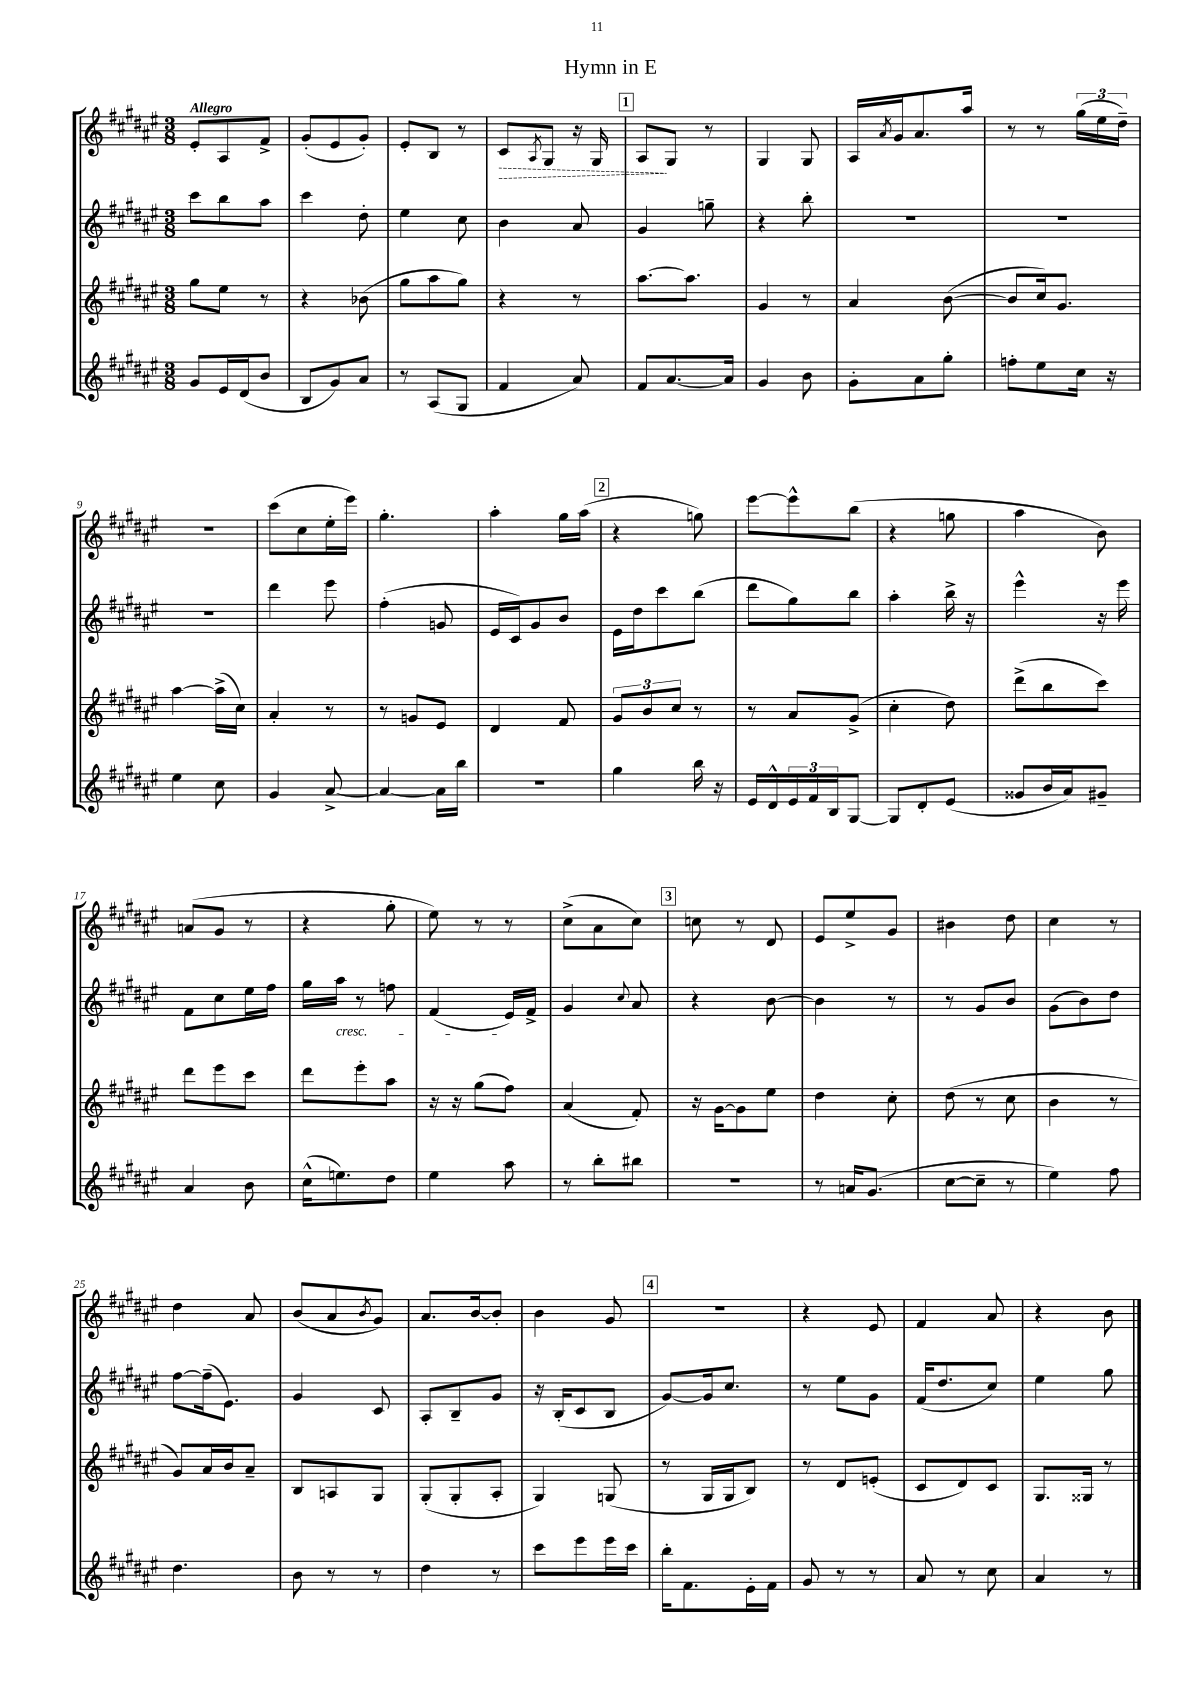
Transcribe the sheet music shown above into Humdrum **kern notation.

**kern	**kern	**kern	**kern	**dynam
*part4	*part3	*part2	*part1	*part1
*staff4	*staff3	*staff2	*staff1	*staff1
*clefG2	*clefG2	*clefG2	*clefG2	*
*k[f#c#g#d#a#e#]	*k[f#c#g#d#a#e#]	*k[f#c#g#d#a#e#]	*k[f#c#g#d#a#e#]	*
*M3/8	*M3/8	*M3/8	*M3/8	*
=1	=1	=1	=1	=1
!	!	!	!LO:TX:a:B:t=Allegro	!
8g#/L	8gg#\L	8ccc#\L	8e#'/L	.
16e#/L	8ee#\J	8bb\	8A#/	.
(16d#/J	.	.	.	.
8b/J	8r	8aa#\J	8f#^/J	.
=2	=2	=2	=2	=2
8B/L	4r	4ccc#\	(8g#'/L	.
8g#/)	.	.	8e#/	.
8a#/J	(8b-X\	8dd#'\	8g#'/J)	.
=3	=3	=3	=3	=3
8r	8gg#\L	4ee#\	8e#'/L	.
(8A#/L	8aa#\	.	8B/J	.
8G#/J	8gg#\J)	8cc#\	8r	.
=4	=4	=4	=4	=4
!	!	!	!	!LO:HP:b
4f#/	4r	4b\	8c#/L	>
.	.	.	8qA#/	.
.	.	.	8G#/J	.
8a#/)	8r	8a#/	16r	.
.	.	.	16G#/	.
!!LO:REH:place=s1:t=1
=5	=5	=5	=5	=5
8f#/L	[8.aa#\L	4g#/	8A#/L	.
[8.a#/	.	.	8G#/J	]
.	8.aa#\J]	.	.	.
.	.	8ggn~\	8r	.
16a#/Jk]	.	.	.	.
=6	=6	=6	=6	=6
4g#/	4g#/	4r	4G#/	.
8b\	8r	8bb'\	8G#/	.
=7	=7	=7	=7	=7
8g#'\L	4a#/	4.r	16A#/LL	.
.	.	.	8qa#/	.
.	.	.	16g#/J	.
8a#\	.	.	8.a#/	.
8gg#'\J	([8b\	.	.	.
.	.	.	16aa#/Jk	.
=8	=8	=8	=8	=8
8ffn'\L	8b/L]	4.r	8r	.
8ee#\	16cc#/k)	.	8r	.
.	8.g#/J	.	.	.
16cc#\Jk	.	.	(24gg#\LL	.
.	.	.	24ee#\	.
16r	.	.	.	.
.	.	.	24dd#~\JJ)	.
!!LO:LB:g=z
=9	=9	=9	=9	=9
4ee#\	[4aa#\	4.r	4.r	.
8cc#\	(16aa#^\LL]	.	.	.
.	16cc#\JJ)	.	.	.
=10	=10	=10	=10	=10
4g#/	4a#'/	4ddd#\	(8ccc#\L	.
.	.	.	8cc#\	.
[8a#^/	8r	8eee#\	16ee#'\L	.
.	.	.	16eee#\JJ)	.
=11	=11	=11	=11	=11
4a#/_	8r	(4ff#'\	4.gg#'\	.
.	8gn/L	.	.	.
16a#\LL]	8e#/J	8gn/	.	.
16bb\JJ	.	.	.	.
=12	=12	=12	=12	=12
4.r	4d#/	16e#/LL	4aa#'\	.
.	.	16c#/J)	.	.
.	.	8g#/	.	.
.	8f#/	8b/J	16gg#\LL	.
.	.	.	(16aa#\JJ	.
!!LO:REH:place=s1:t=2
=13	=13	=13	=13	=13
4gg#\	12g#/L	16e#\LL	4r	.
.	.	16dd#\J	.	.
.	12b/	.	.	.
.	.	8ccc#\	.	.
.	12cc#/J	.	.	.
16bb\	8r	(8bb\J	8ggn\)	.
16r	.	.	.	.
=14	=14	=14	=14	=14
16e#/LL	8r	8ddd#\L	[8eee#\L	.
16d#^^/	.	.	.	.
24e#/	8a#/L	8gg#\)	8eee#^^\]	.
24f#/	.	.	.	.
24B/J	.	.	.	.
[8G#/J	(8g#^/J	8bb\J	(8bb\J	.
=15	=15	=15	=15	=15
8G#/L]	4cc#'\	4aa#'\	4r	.
8d#'/	.	.	.	.
(8e#/J	8dd#\)	16bb^\	8ggn\	.
.	.	16r	.	.
=16	=16	=16	=16	=16
8g##X/L	(8ddd#^\L	4eee#^^\	4aa#\	.
16b/L	8bb\	.	.	.
16a#/J)	.	.	.	.
8g#X~/J	8ccc#\J)	16r	8b\)	.
.	.	16eee#\	.	.
!!LO:LB:g=z
=17	=17	=17	=17	=17
4a#/	8ddd#\L	8f#\L	(8an/L	.
.	8eee#\	8cc#\	8g#/J	.
8b\	8ccc#\J	16ee#\L	8r	.
.	.	16ff#\JJ	.	.
=18	=18	=18	=18	=18
(16cc#^^\KL	8ddd#\L	16gg#\LL	4r	.
!	!	!LO:TX:b:i:t=cresc.	!	!
8.een\)	.	16aa#\JJ	.	.
.	8eee#'\	8r	.	.
8dd#\J	8aa#\J	8ffn\	8gg#'\	.
=19	=19	=19	=19	=19
4ee#\	16r	(4f#/	8ee#\)	.
.	16r	.	.	.
.	(8gg#\L	.	8r	.
8aa#\	8ff#\J)	16e#/LL)	8r	.
.	.	16f#^/JJ	.	.
=20	=20	=20	=20	=20
8r	(4a#/	4g#/	(8cc#^\L	.
8bb'\L	.	.	8a#\	.
.	.	8qqcc#/	.	.
8bb#X\J	8f#'/)	8a#/	8cc#\J)	.
!!LO:REH:place=s1:t=3
=21	=21	=21	=21	=21
4.r	16r	4r	8ccn\	.
.	[16g#\KL	.	.	.
.	8g#\]	.	8r	.
.	8ee#\J	[8b\	8d#/	.
=22	=22	=22	=22	=22
8r	4dd#\	4b\]	8e#/L	.
16an/KL	.	.	8ee#^/	.
(8.g#/J	.	.	.	.
.	8cc#'\	8r	8g#/J	.
=23	=23	=23	=23	=23
[8cc#\L	(8dd#\	8r	4b#X\	.
8cc#~\J]	8r	8g#/L	.	.
8r	8cc#\	8b/J	8dd#\	.
=24	=24	=24	=24	=24
4ee#\)	4b\	(8g#\L	4cc#\	.
.	.	8b\)	.	.
8ff#\	8r	8dd#\J	8r	.
!!LO:LB:g=z
=25	=25	=25	=25	=25
4.dd#\	8g#/L)	[8ff#\L	4dd#\	.
.	16a#/L	(16ff#~\k]	.	.
.	16b/J	8.e#\J)	.	.
.	8a#~/J	.	8a#/	.
=26	=26	=26	=26	=26
8b\	8B/L	4g#/	(8b/L	.
8r	8An/	.	8a#/	.
.	.	.	8qb/	.
8r	8G#/J	8c#/	8g#/J)	.
=27	=27	=27	=27	=27
4dd#\	(8G#'/L	8A#'/L	8.a#/L	.
.	8G#'/	8B~/	.	.
.	.	.	[16b/k	.
8r	8A#'/J	8g#/J	8b'/J]	.
=28	=28	=28	=28	=28
8ccc#\L	4G#/)	16r	4b\	.
.	.	(16B'/KL	.	.
8eee#\	.	8c#/	.	.
16eee#\L	(8Gn/	8B/J	8g#/	.
16ccc#\JJ	.	.	.	.
!!LO:REH:place=s1:t=4
=29	=29	=29	=29	=29
16bb'\KL	8r	[8g#/L)	4.r	.
8.f#\	.	.	.	.
.	16G#/LL	16g#/k]	.	.
.	16G#/J	8.cc#/J	.	.
16e#'\L	8B/J)	.	.	.
16f#\JJ	.	.	.	.
=30	=30	=30	=30	=30
8g#/	8r	8r	4r	.
8r	8d#/L	8ee#\L	.	.
8r	(8en'/J	8g#\J	8e#/	.
=31	=31	=31	=31	=31
8a#/	8c#/L	(16f#/KL	4f#/	.
.	.	8.dd#/	.	.
8r	8d#/)	.	.	.
8cc#\	8c#/J	8cc#/J)	8a#/	.
=32	=32	=32	=32	=32
4a#/	8.G#/L	4ee#\	4r	.
.	16G##X/Jk	.	.	.
8r	8r	8gg#\	8b\	.
==	==	==	==	==
*-	*-	*-	*-	*-
